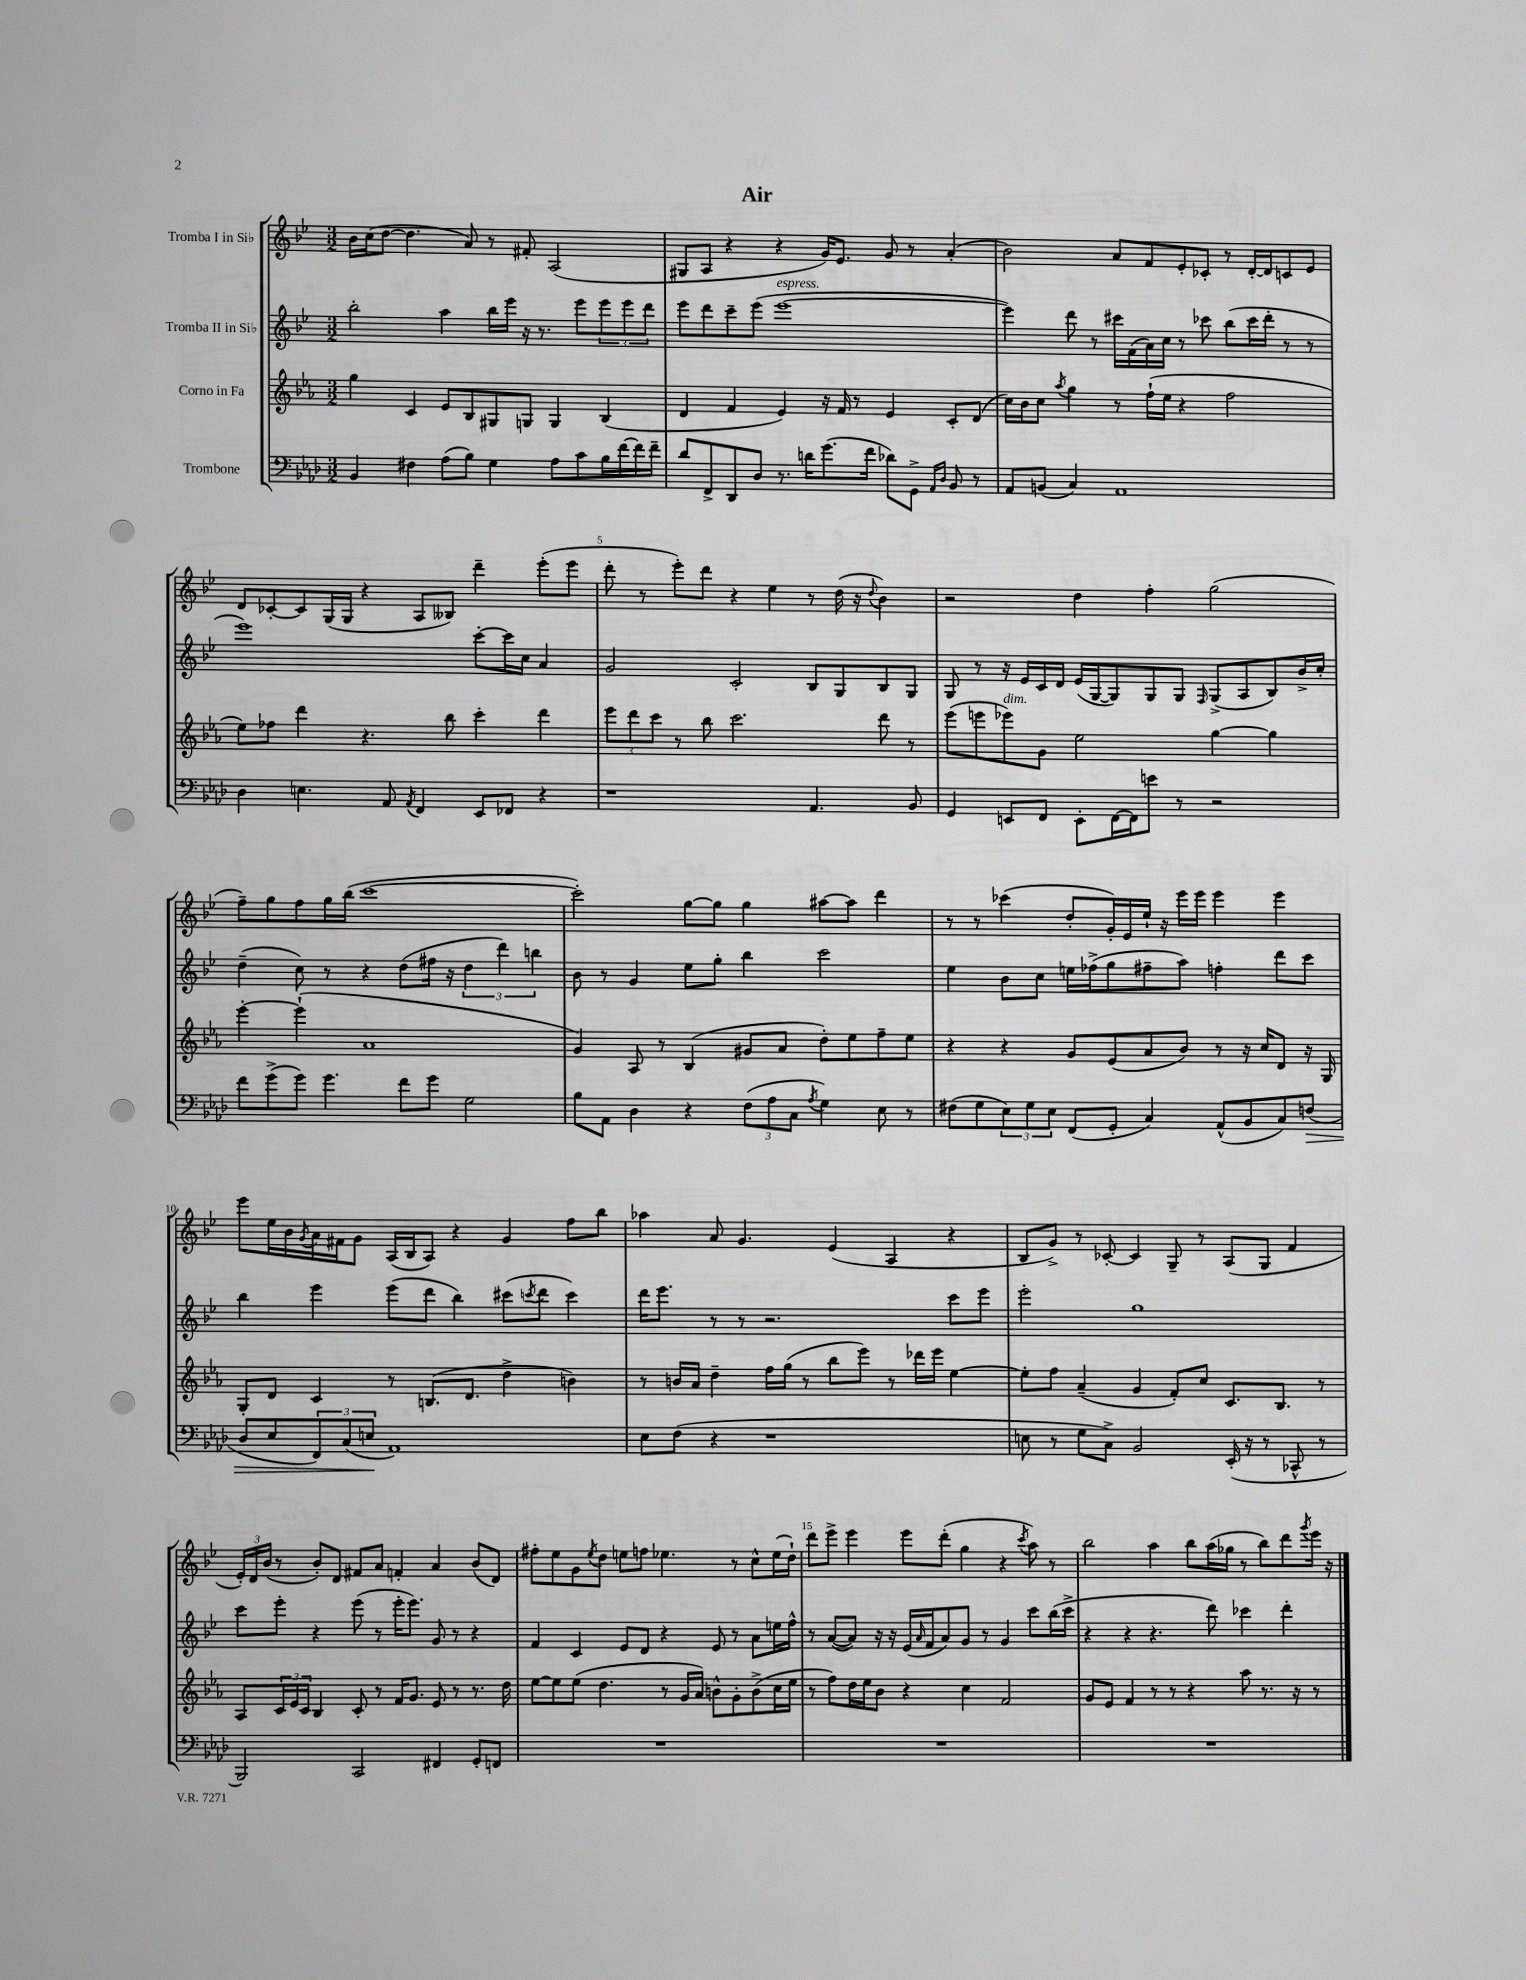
\header { title = "Air" }
<<
\new StaffGroup <<
\new Staff = "s0" \with { instrumentName = "Tromba I in Sib" } {
    \clef treble \key bes \major \numericTimeSignature \time 3/2
    bes'16 c''16( d''8~ d''4. a'8) r8 fis'8-. a2( |
    gis8 a8 r4 r4 g'16) ees'8. g'8 r8 a'4-.( |
    bes'2) a'8 f'8 ees'8-. ces'8-. r8 d'16~-. d'16 c'8 ees'8 |
    d'8 ces'8~-. ces'8 g16( g16 r4 a8 beses8) d'''4-- ees'''8-.( ees'''8 |
    d'''8-. r8 ees'''8-.) d'''8 r4 ees''4 r8 d''16( r16 \appoggiatura { d''8 } bes'4) |
    r2 d''4 f''4-. g''2( |
    f''8--) g''8 f''8 g''16 bes''16( c'''1~ |
    c'''2-.) g''8~ g''8 g''4 ais''8~ ais''8 d'''4 |
    r8 r8 ces'''4( d''8-. g'16-.) ees'16 ees''16-! r16 ees'''16 ees'''16 ees'''4 ees'''4 |
    ees'''8 ees''16 bes'16 \acciaccatura { g'8 } a'16 fis'16 g'8 a16( bes16 a8) r4 g'4 f''8 bes''8 |
    aes''4 a'8 g'4. ees'4( a4 r4 |
    bes8 g'8->) r8 ces'8~-. ces'4 g8-- r8 a8( g8 f'4 |
    \tuplet 3/2 { ees'16-.) d'16 bes'16( } r8 bes'8-.) d'8 fis'8 a'8 f'4-. a'4 bes'8( d'8) |
    fis''8-. ees''8 g'8 \acciaccatura { ees''8 } d''8 e''8 f''8 ees''4. r8 c''8-^ ees''16( d''16-!) |
    d'''8 ees'''8-> ees'''4 ees'''8 d'''8-.( g''4 r4 \acciaccatura { c'''8 } a''8) r8 |
    bes''2 a''4 bes''8 a''16( ges''16 r8 bes''8) d'''8 \acciaccatura { g'''8 } ees'''16 r16 \bar "|." |
}
\new Staff = "s1" \with { instrumentName = "Tromba II in Sib" } {
    \clef treble \key bes \major \numericTimeSignature \time 3/2
    bes''2-. a''4 bes''16 ees'''16 r16 r8. ees'''8 \tuplet 3/2 { ees'''8 ees'''8 d'''8 } |
    ees'''8 d'''8 c'''8-- ees'''8( ees'''1~^\markup { \italic "espress." } |
    ees'''4) d'''8 r8 cis'''16 f'16( a'16) c''16 r8 ces'''8 bes''8( ces'''16 d'''16-. r8 r8 |
    ees'''1) c'''8~-. c'''16 c''16 a'4 |
    g'2 c'2-. bes8 g8 bes8 g8 |
    g8 r8 r16 ees'16 c'16 d'16 ees'16( g16~ g8) g8 g8 \grace { f16 } g8->( a8 bes8) bes'16-> c''16-. |
    d''4--( c''8) r8 r4 d''8( fis''16 r16 \tuplet 3/2 { d''4 d'''4) b''4 } |
    bes'8 r8 g'4 ees''8 g''8-. bes''4 c'''2 |
    ees''4 bes'8 c''8 e''16 fes''16->( g''8 fis''8-- a''8) f''4-. d'''8 c'''8 |
    bes''4 ees'''4 ees'''8( d'''8 bes''4) cis'''8( \acciaccatura { c'''8 } d'''8 c'''4) |
    d'''16 ees'''8. r8 r8 r2. c'''8 ees'''8 |
    ees'''2-. g''1 |
    c'''8 ees'''8-. r4 ees'''8( r8 ees'''16-. ees'''8.) g'8 r8 r4 |
    f'4 c'4 ees'8 d'8 r4 ees'8 r8 a'8 e''16 f''16-^ |
    r8 a'8~( a'8) r16 r16 ees'16( \grace { a'16 } f'16 a'8) g'8 r8 g'4 c'''8 bes''16( c'''16-> |
    r4 r4 r4. d'''8) ces'''4 d'''4-. \bar "|." |
}
\new Staff = "s2" \with { instrumentName = "Corno in Fa" } {
    \clef treble \key ees \major \numericTimeSignature \time 3/2
    g''4 c'4 ees'8 bes8 gis8 g8 g4 bes4( |
    d'4 f'4 ees'4) r16 f'16 r8 ees'4 c'8-. d'8( |
    c''16) bes'16 c''8 \acciaccatura { aes''8 } g''4 r8 f''16-!( ees''16 r4 f''2 |
    ees''8) fes''8 d'''4 r4. bes''8 c'''4-. d'''4 |
    \tuplet 3/2 { ees'''8 d'''8 c'''8 } r8 bes''8 c'''2. d'''8 r8 |
    ees'''8( e'''8 ees'''8^\markup { \italic "dim." }) g'8 ees''2 g''4~ g''4 |
    ees'''4~-. ees'''4-!( aes'1 |
    g'4) aes8 r8 bes4( gis'8 aes'8 d''8-.) ees''8 f''8-- ees''8 |
    r4 r4 g'8 ees'8( aes'8 bes'8) r8 r16 c''16 d'8 r16 g16 |
    g8-. d'8 c'4 r8 b8.( d'8. d''4-> b'4) |
    r8 b'16 aes'16 d''4-- f''16 g''16( r8 bes''8 ees'''8) r8 des'''16 ees'''16 ees''4~ |
    ees''8-. f''8 aes'4--( g'4 f'8-.) c''8 c'8. bes8. r8 |
    aes8 \tuplet 3/2 { c'16 ees'16 c'16 } bes4 c'8-. r8 f'16 g'8. ees'8 r8 r8. d''16 |
    ees''8~ ees''8 ees''8( d''4. r8 g'16 aes'16) b'8-^ g'8-. b'8->( c''16 ees''16 |
    r8 f''8) d''16 ees''16 bes'8 r4 c''4 f'2 |
    g'8 ees'8 f'4 r8 r8 r4 aes''8 r8. r16 r8 \bar "|." |
}
\new Staff = "s3" \with { instrumentName = "Trombone" } {
    \clef bass \key aes \major \numericTimeSignature \time 3/2
    bes,4 fis4 aes8( bes8) g4 aes8 c'8 bes16 f'16~ f'16 f'16-- |
    des'8 f,8-> des,8 des8 r8. d'16 g'8.( f'16 des'8) g,8-> \grace { aes,16 des16 } bes,8 r8 |
    aes,8 b,8( c4) aes,1 |
    des4 e4. aes,8 \acciaccatura { aes,8 } f,4 ees,8 fes,8 r4 |
    r1 aes,4. bes,8 |
    g,4 e,8 f,8 e,8-. f,16~ f,16 e'8 r8 r2 |
    f'8 g'8->( g'8) g'4. f'8 g'8 g2 |
    bes8 aes,8 des4 r4 \tuplet 3/2 { f8( aes8 c8 } \acciaccatura { aes8 } g4) ees8 r8 |
    fis8( g8 \tuplet 3/2 { ees8) g8 ees8 } f,8( g,8-. c4) aes,8-^( bes,8 c8) f8\>( |
    des8 ees8 \tuplet 3/2 { f,8) c8( e8\! } aes,1) |
    ees8 f8( r4 r1 |
    e8 r8 g8 c8->) bes,2 ees,16-.( r16 r8 ces,8-^ r8 |
    bes,,2) c,2 fis,4 g,8-. f,8 |
    R1. |
    R1. |
    R1. \bar "|." |
}
>>
>>
\layout { \context { \Score \override BarNumber.break-visibility = ##(#f #t #t) barNumberVisibility = #(every-nth-bar-number-visible 5) } }
